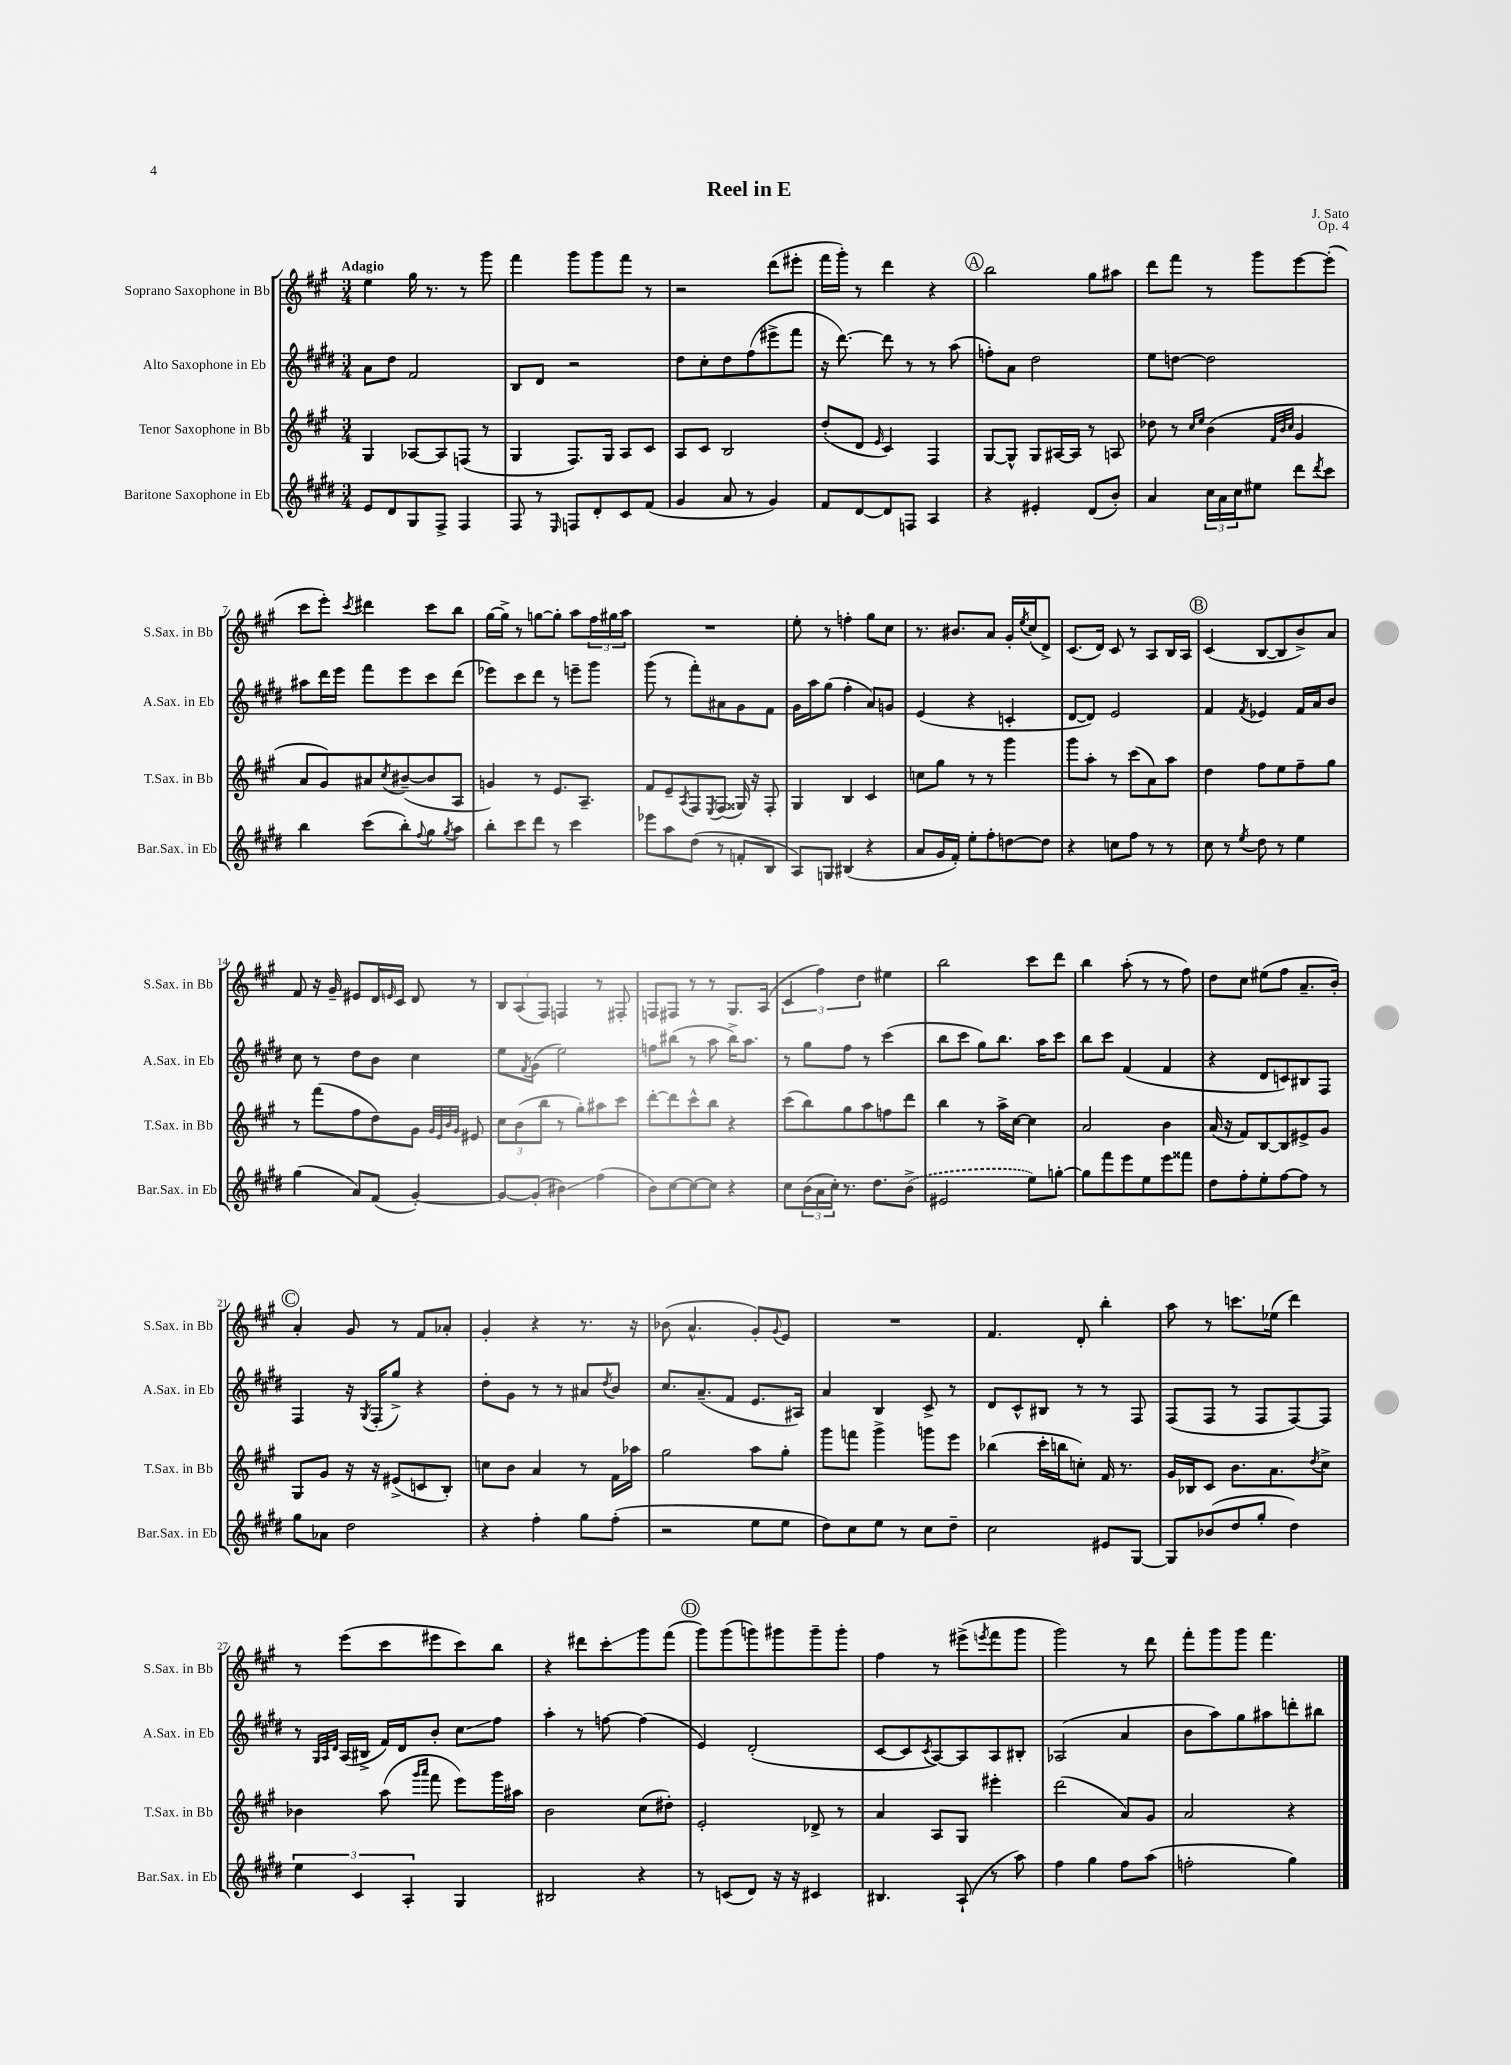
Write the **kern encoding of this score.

**kern	**kern	**kern	**kern
*staff4	*staff3	*staff2	*staff1
*clefG2	*clefG2	*clefG2	*clefG2
*k[f#c#g#d#]	*k[f#c#g#]	*k[f#c#g#d#]	*k[f#c#g#]
*M3/4	*M3/4	*M3/4	*M3/4
8e	4G#	8a	4ee
8d#	.	8dd#	.
8G#	[8A-	2f#	16gg#
.	.	.	8.r
8F#^	8A-]	.	.
4F#	(8F	.	8r
.	8r	.	8ggg#
=	=	=	=
8F#	4G#	8B	4fff#
8r	.	8d#	.
16qqE	.	.	.
8F	8.F#)	2r	8ggg#
8d#'	.	.	8ggg#
.	16G#	.	.
8c#	8A	.	8fff#
(8f#	8c#	.	8r
=	=	=	=
4g#	8A	8dd#	2r
.	8c#	8cc#'	.
8a	2B	8dd#	.
8r	.	(8ff#	.
4g#)	.	8eee#^	(8ddd
.	.	8fff#	8eee#'
=	=	=	=
8f#	(8dd'	16r	16fff#
.	.	[8.ddd#)	16ggg#')
[8d#	8d	.	8r
.	16qqe	.	.
8d#]	4c#)	8ddd#]	4ddd
8F	.	8r	.
4A	4F#	8r	4r
.	.	(8aa	.
=	=	=	=
4r	[8G#	8ff')	2bb
.	8G#^^]	8a	.
4e#'	8G#	2dd#	.
.	[16A#	.	.
.	16A#]	.	.
(8d#	8r	.	8gg#
8b')	8A	.	8aa#
=	=	=	=
4a	8dd-	8ee	8ddd
.	8r	[8dd	8fff#
.	16qqcc#	.	.
.	16qqee	.	.
24cc#	(4b	2dd]	8r
24a	.	.	.
24cc#	.	.	.
8ee#	.	.	8ggg#
.	32qqf#	.	.
.	32qqb	.	.
.	32qqcc#	.	.
8ddd#	4g#	.	[8eee
8qddd#	.	.	.
8ccc#	.	.	(8eee']
=	=	=	=
4bb	8a	8aa#	8ccc#
.	8g#)	16ddd#	8eee')
.	.	16eee	.
.	.	.	8qccc#
(8ccc#	8a#	8fff#	4ddd#
.	8qcc#	.	.
8bb')	([8b#~	8eee	.
8qqff#	.	.	.
8gg#	8b#]	8ccc#	8ccc#
8qgg#	.	.	.
8aa	8A	(8ddd#	8bb
=	=	=	=
8bb'	4g)	8eee-)	[16gg#
.	.	.	16gg#^]
8ccc#	.	8ccc#	8r
8ddd#	8r	8ddd#	[8gg
8r	8.e	8r	8gg']
4ccc#	.	8eee~	8aa
.	8.A~	.	.
.	.	8ggg#	24ff#
.	.	.	24gg#
.	.	.	24aa
=	=	=	=
8eee-	8f#	(8ggg#	2.r
8aa	8e~	8r	.
.	8qA	.	.
(8dd#	8F#	8fff#')	.
.	8qE	.	.
8r	(8F#	8a#	.
8f'	16G##)	8g#	.
.	16r	.	.
8B	8F#'	8f#	.
=	=	=	=
8A)	4G#	16g#	8ee'
.	.	16aa	.
8G	.	(8gg#	8r
(4B#	4B	4ff#'	4ff'
4r	4c#	8a)	8gg#
.	.	8g	8cc#
=	=	=	=
8a	8cc	(4e	8.r
16g#	8gg#	.	.
16f#')	.	.	8.b#
8ee'	8r	4r	.
8ff#'	8r	.	8a
[8dd	4ggg#	4c'	16g#'
.	.	.	8qee
.	.	.	(16cc#
8dd]	.	.	8d^)
=	=	=	=
4r	8ggg#	[8d#	(8.c#
.	8aa'	8d#])	.
.	.	.	16d)
8cc	8r	2e	8c#
8ff#	(8ccc#	.	8r
8r	8a)	.	8A
8r	8aa	.	16B
.	.	.	16A
=	=	=	=
8cc#	4dd	4f#	(4c#
8r	.	.	.
8qee	.	8qf#	.
8dd#	8ff#	4e-	[8B
8r	8ee	.	8B]
4ee	8ff#~	16f#	8b^)
.	.	16a	.
.	8gg#	8b	8a
=	=	=	=
(4gg#	8r	8cc#	8f#
.	(8fff#	8r	16r
.	.	.	16g#~
8a)	8ff#	8dd#	8e#
(8f#	8dd)	8b	16d
.	.	.	16qqe
.	.	.	16c#
[4g#')	8g#	4cc#	8d
.	32qqg#	.	.
.	32qqe	.	.
.	32qqb	.	.
.	32qqg#	.	.
.	8e#	.	8r
=	=	=	=
8g#_	12cc#	8ee	12B
.	(12b	.	(12A
.	.	8qf#	.
(8g#']	.	(8g#	.
.	12bb	.	12F#)
4b#)	8r	2ee)	4F
.	8gg#')	.	.
(4ff#	8aa#	.	8r
.	8ccc#	.	8F#'
=	=	=	=
8b)	[8ddd'	8ff	8F
[8cc#	8ddd]	(8bb#	8F#
8cc#_	8ccc#^^	8r	8r
8cc#]	8bb	8aa	8r
4r	4r	16bb#^)	8.G#
.	.	8.aa	.
.	.	.	(16A
=	=	=	=
8cc#	(8ccc#	8r	6c#
(24b	8bb)	8gg#	.
24a	.	.	6ff#)
24cc#')	.	.	.
8.r	8gg#	8ff#	.
.	.	.	6dd
.	8aa	8r	.
8.dd#	.	.	.
.	8ff	(4ccc#	4ee#
(8b^	8ddd	.	.
=	=	=	=
2e#	4bb	8bb	2bb
.	.	8ccc#	.
.	8r	8gg#)	.
.	16aa^	8.bb	.
.	[16cc#	.	.
8ee)	4cc#]	.	8ccc#
.	.	16aa	.
[8gg'	.	8ccc#	8ddd
=	=	=	=
8gg]	2a	8bb	4bb
8fff#	.	8ccc#	.
8eee	.	(4f#	(8aa'
8ee	.	.	8r
8eee	4b	4f#	8r
8fff##	.	.	8ff#)
=	=	=	=
8dd#	(16a	4r	8dd
.	16r	.	.
8ff#'	8f#)	.	8cc#
8ee'	[8B	8d#	(8ee#
[8ff#	8B]	8c)	8ff#
8ff#]	8e#^	8B#	8.a~
8r	8g#	8F#	.
.	.	.	16b')
=	=	=	=
8gg#	8G#	4F#	4a'
8a-	8g#	.	.
2dd#	16r	16r	8g#
.	.	8qG#	.
.	16r	(16F#'	.
.	(8e#^	8gg#^)	8r
.	8c	4r	8f#
.	8B')	.	8a-'
=	=	=	=
4r	8cc	8dd#'	4g#'
.	8b	8g#	.
4ff#'	4a	8r	4r
.	.	8r	.
8gg#	8r	8a#	8.r
.	.	8qdd#	.
(8ff#'	16f#	8b	.
.	16aa-	.	16r
=	=	=	=
2r	2gg#	8.cc#	(8b-
.	.	.	4.a^^
.	.	(8.a~	.
.	.	8f#	.
8ee	8aa	8.e	8g#')
.	.	.	8qqg#
8ee	8gg#'	.	8e
.	.	16A#)	.
=	=	=	=
8dd#)	8ggg#	4a	2.r
8cc#	8fff	.	.
8ee	4ggg#^	4B	.
8r	.	.	.
8cc#	8ggg	8c#^	.
8dd#~	8eee	8r	.
=	=	=	=
2cc#	(4bb-	8d#	4.f#
.	.	8c#^^	.
.	16ccc#'	8B#	.
.	16bb	.	.
.	8cc')	8r	8d'
8e#	16f#	8r	4bb'
.	8.r	.	.
[8G#	.	8F#	.
=	=	=	=
8G#]	16g#	(8F#	8aa
.	16B-	.	.
(8b-	8c#	8F#	8r
8dd#	8.b	8r	8.ccc
8gg#'	.	8F#	.
.	8.a	.	(16ee-
4dd#)	.	[8F#)	4ddd)
.	8qdd	.	.
.	8cc#^	8F#]	.
=	=	=	=
6ee	4b-	8r	8r
.	.	32qqG#	.
.	.	32qqA	.
.	.	32qqd#	.
.	.	(16A	(8eee
6c#	.	.	.
.	.	16B#^	.
.	(8aa	16f#)	8ccc#
.	.	16d#	.
6A'	.	.	.
.	16qqggg#	.	.
.	16qqaaa	.	.
.	8fff#	8b'	8eee#
4G#	8eee)	8cc#	8ccc#)
.	16ggg#	8ff#	8bb
.	16aa#	.	.
=	=	=	=
2B#	2b	4aa'	4r
.	.	8r	8ddd#
.	.	[8ff	8ccc#'
4r	(8cc#	(4ff]	8ggg#
.	8dd#')	.	(8fff#
=	=	=	=
8r	2e'	4e)	8ggg#)
(8c	.	.	(8ggg#
8d#)	.	(2d#'	8ggg)
16r	.	.	8ggg#
16r	.	.	.
4c#	8d-^	.	8ggg#~
.	8r	.	8ggg#'
=	=	=	=
4.B#	4a	[8c#	4ff#
.	.	8c#]	.
.	.	8qc#	.
.	8A	[8A)	8r
(8A`	8G#	8A]	(8eee#^
.	.	.	8qeee
8r	4eee#'	8A	8fff#
8aa)	.	8B#'	8ggg#
=	=	=	=
4ff#	(2ddd	(2A-	2ggg#)
4gg#	.	.	.
8ff#	8a)	4a	8r
(8aa	8g#	.	8ddd
=	=	=	=
2ff'	2a	8b	8fff#'
.	.	8aa)	8ggg#
.	.	8gg#	8ggg#
.	.	8aa#	4.fff#
4gg#)	4r	8ddd'	.
.	.	8bb#	.
==	==	==	==
*-	*-	*-	*-
